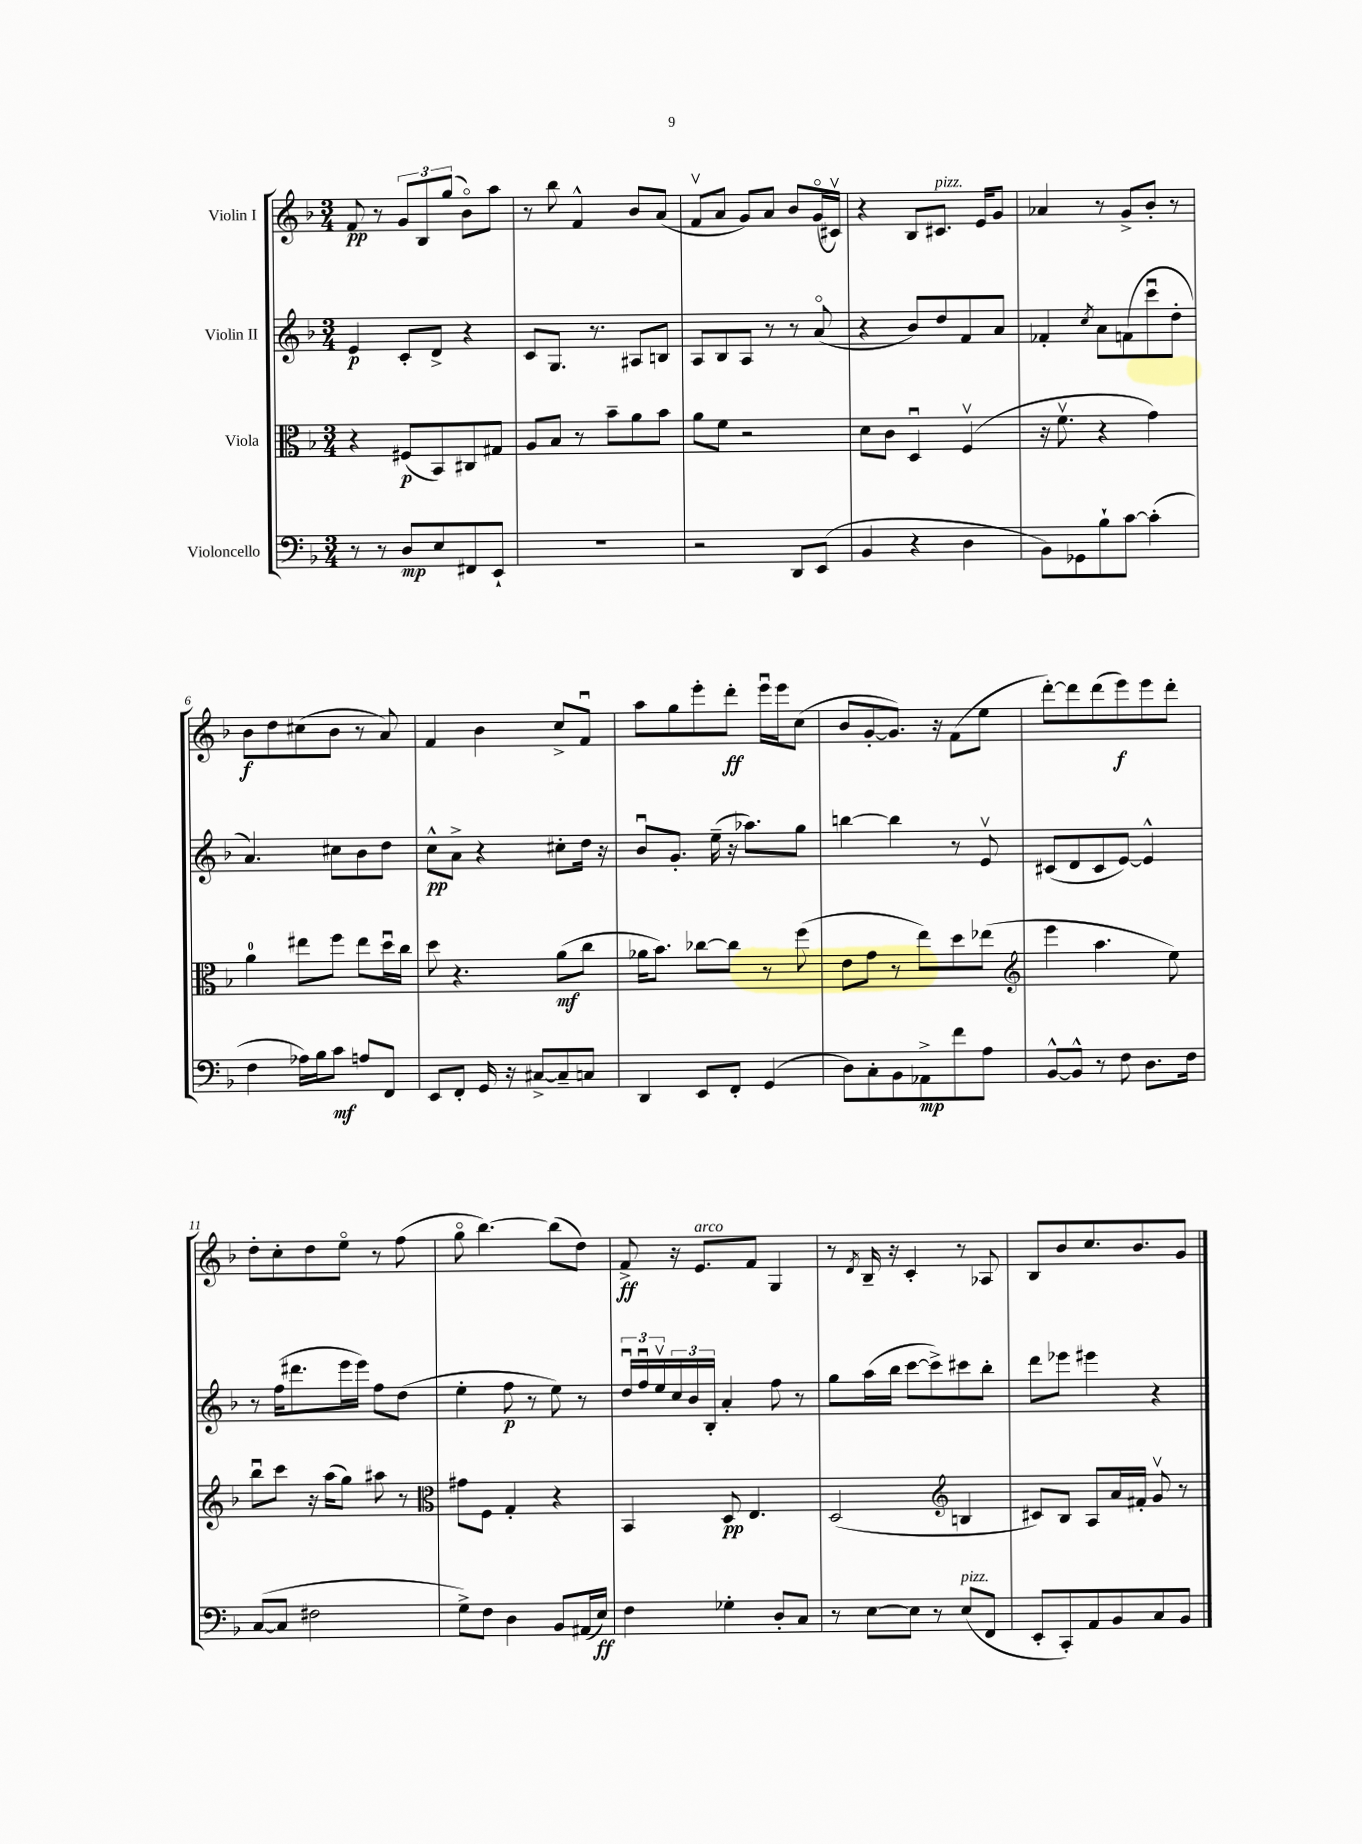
<<
\new StaffGroup <<
\new Staff = "s0" \with { instrumentName = "Violin I" } {
    \clef treble \key f \major \numericTimeSignature \time 3/4
    f'8\pp r8 \tuplet 3/2 { g'8 bes8 g''8( } bes'8\flageolet) a''8 |
    r8 bes''8 f'4-^ bes'8 a'8( |
    f'8\upbow a'8 g'8) a'8 bes'8 g'16\flageolet( cis'16\upbow) |
    r4 bes8 cis'8.^\markup { \italic "pizz." } e'16 g'8 |
    aes'4 r8 g'8-> bes'8-. r8 |
    bes'8\f d''8 cis''8( bes'8 r8 a'8) |
    f'4 bes'4 c''8-> f'8\downbow |
    a''8 g''8 e'''8-. d'''8-.\ff e'''16\downbow e'''16 c''8( |
    bes'8 g'8~-. g'8.) r16 f'8( e''8 |
    d'''8~-.) d'''8 d'''8( e'''8\f) e'''8 d'''8-. |
    d''8-. c''8-. d''8 e''8\flageolet r8 f''8( |
    g''8\flageolet bes''4.~) bes''8( d''8) |
    f'8->\ff r16 e'8.^\markup { \italic "arco" } f'8 g4 |
    r8 \acciaccatura { d'8 } bes16-- r16 c'4-. r8 aes8 |
    bes8 bes'8 c''8. bes'8. g'8 \bar "|." |
}
\new Staff = "s1" \with { instrumentName = "Violin II" } {
    \clef treble \key f \major \numericTimeSignature \time 3/4
    e'4\p c'8-. d'8-> r4 |
    c'8 g8. r8. ais8 b8 |
    a8 bes8 a8 r8 r8 a'8\flageolet( |
    r4 bes'8) d''8 f'8 a'8 |
    fes'4-. \acciaccatura { c''8 } a'8 f'8( c'''8\downbow d''8-. |
    a'4.) cis''8 bes'8 d''8 |
    c''8-^\pp a'8-> r4 cis''8-. d''16 r16 |
    bes'8\downbow g'8.-. e''16--( r16 aes''8.) g''8 |
    b''4~ b''4 r8 e'8\upbow |
    cis'8( d'8 cis'8 e'8~) e'4-^ |
    r8 f''16( dis'''8. e'''16 e'''16) f''8 d''8( |
    e''4-. f''8\p r8 e''8) r8 |
    \tuplet 3/2 { d''16\downbow f''16\downbow e''16\upbow } \tuplet 3/2 { c''16 bes'16 bes16-. } a'4-. f''8 r8 |
    g''8 a''16( bes''16 c'''8~ c'''8->) cis'''8 bes''8-. |
    d'''8 ees'''8 eis'''4 r4 \bar "|." |
}
\new Staff = "s2" \with { instrumentName = "Viola" } {
    \clef alto \key f \major \numericTimeSignature \time 3/4
    r4 fis8\p( bes,8) cis8 gis8 |
    a8 bes8 r8 bes'8-- a'8 bes'8 |
    a'8 f'8 r2 |
    d'8 c'8 d4\downbow f4\upbow( |
    r16 f'8.\upbow r4 g'4) |
    a'4-0 eis''8 f''8 eis''8 d''16\downbow c''16 |
    d''8 r4. a'8\mf( c''8 |
    aes'16 bes'8.) ces''8~ ces''8 r8 f''8( |
    e'8 g'8 r8 e''8) d''8 ees''8( |
    \clef treble e'''4 a''4. e''8) |
    bes''8\downbow c'''8 r16 a''16( g''8) ais''8 r8 |
    \clef alto gis'8 f8 g4-. r4 |
    bes,4 d8\pp e4. |
    d2( \clef treble b4 |
    cis'8) bes8 a8 a'16 fis'16-. g'8\upbow r8 \bar "|." |
}
\new Staff = "s3" \with { instrumentName = "Violoncello" } {
    \clef bass \key f \major \numericTimeSignature \time 3/4
    r8 r8 d8\mp e8 fis,8 e,8-! |
    R2. |
    r2 d,8 e,8( |
    bes,4 r4 d4 |
    bes,8) ges,8 bes8-! c'8~ c'4-.( |
    f4 aes16) bes16 c'8\mf a8 f,8 |
    e,8 f,8-. g,16 r16 cis8~-> cis8-- c8 |
    d,4 e,8 f,8-. g,4( |
    d8) c8-. bes,8 aes,8->\mp f'8 a8 |
    bes,8~-^ bes,8-^ r8 f8 d8. f16 |
    c8~( c8 fis2 |
    g8->) f8 d4 bes,8 ais,16( e16\ff) |
    f4 ges4-. d8-. c8 |
    r8 e8~ e8 r8 e8^\markup { \italic "pizz." }( f,8 |
    e,8-. c,8-.) a,8 bes,8 c8 bes,8 \bar "|." |
}
>>
>>
